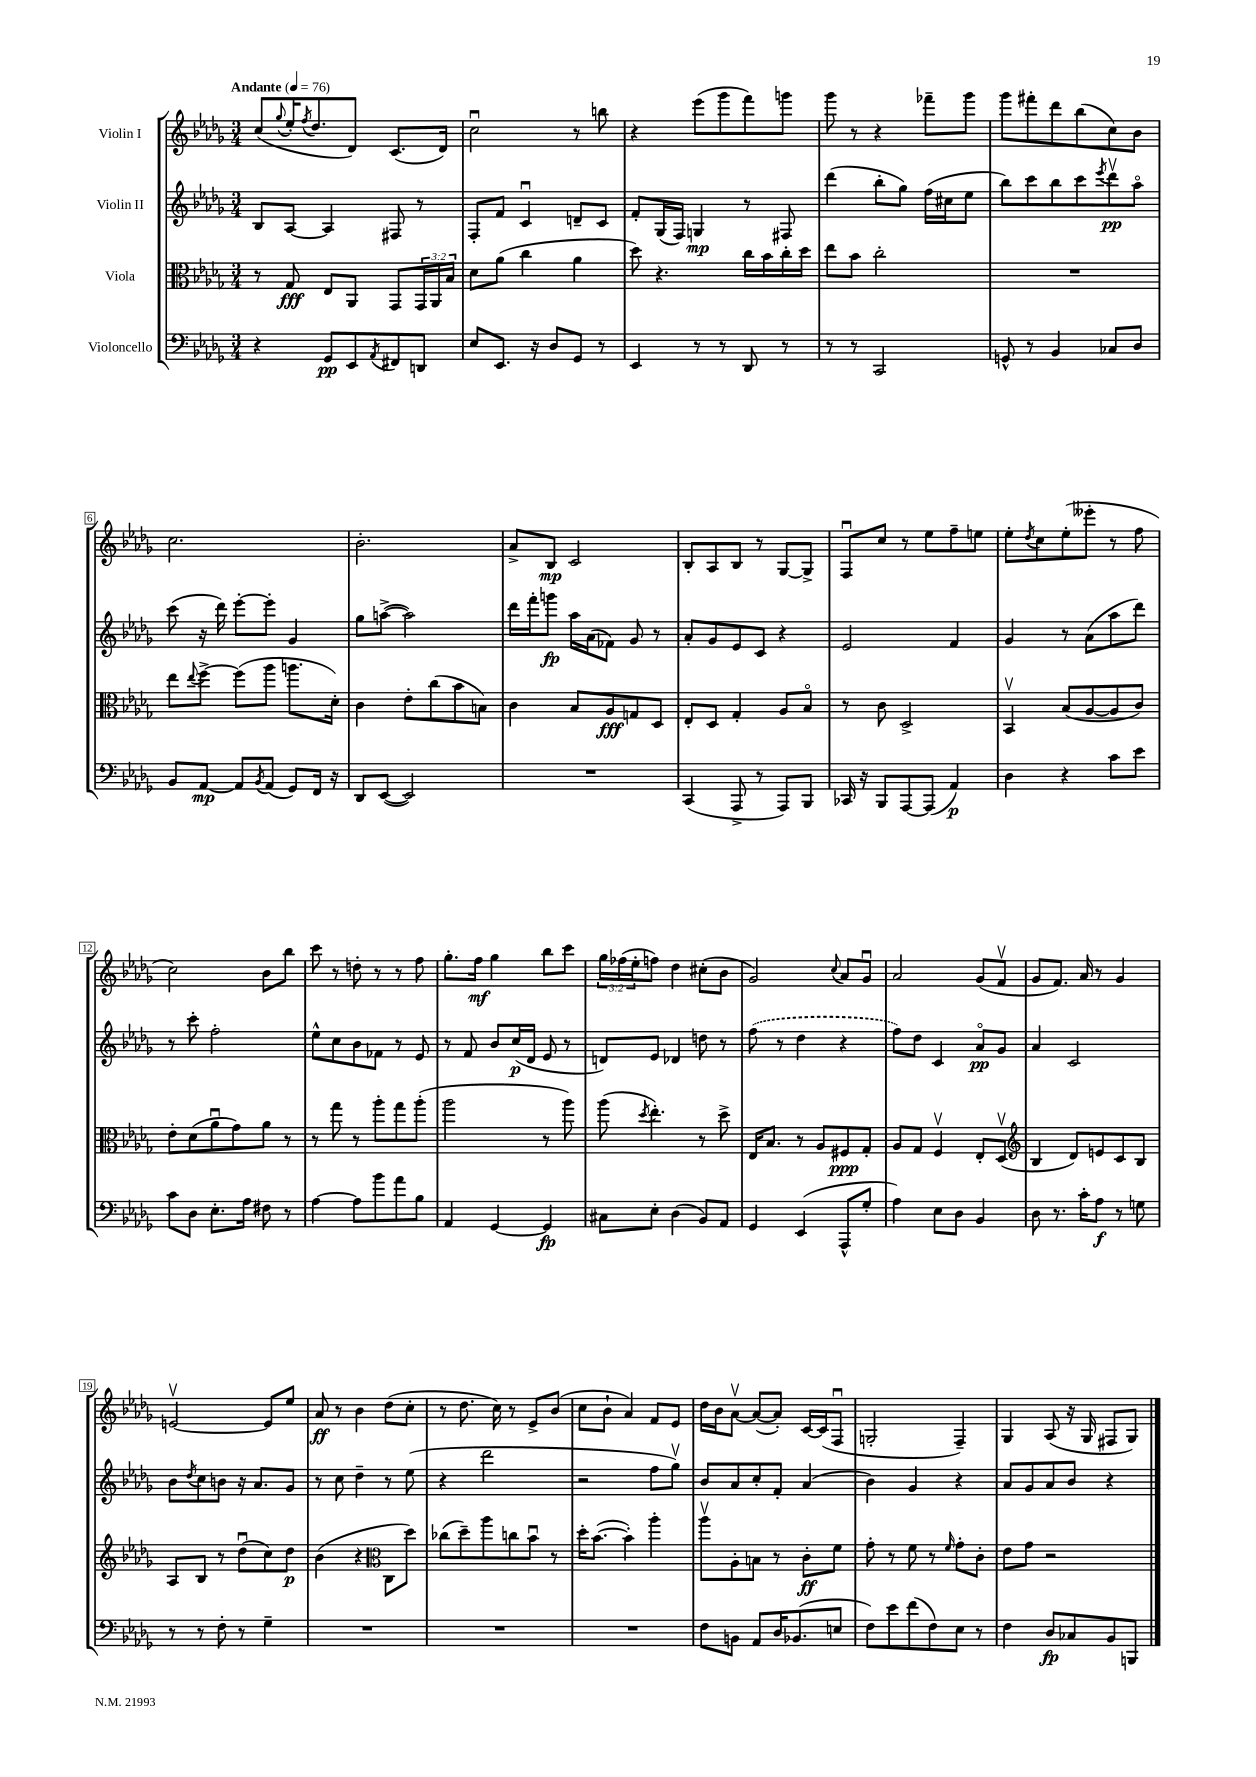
<<
\new StaffGroup <<
\new Staff = "s0" \with { instrumentName = "Violin I" } {
    \clef treble \key des \major \numericTimeSignature \time 3/4 \override Staff.TupletNumber.text = #tuplet-number::calc-fraction-text \tempo "Andante" 4 = 76
    c''8( \appoggiatura { ges''8 } ees''16-. \acciaccatura { f''8 } des''8. des'8) c'8.( des'16) |
    c''2\downbow r8 b''8 |
    r4 ees'''8( ges'''8 f'''8) g'''8 |
    ges'''8 r8 r4 fes'''8-- ges'''8 |
    ges'''8 fis'''8-. des'''8 bes''8( c''8) bes'8 |
    c''2. |
    bes'2.-. |
    aes'8-> bes8\mp c'2 |
    bes8-. aes8 bes8 r8 ges8~ ges8-> |
    f8\downbow c''8 r8 ees''8 f''8-- e''8 |
    ees''8-. \acciaccatura { des''8 } c''8 ees''8-.( eeses'''8-. r8 f''8 |
    c''2) bes'8 bes''8 |
    c'''8 r8 d''8-. r8 r8 f''8 |
    ges''8.-. f''16\mf ges''4 bes''8 c'''8 |
    \tuplet 3/2 { ges''16 fes''16( ees''16-. } f''8) des''4 cis''8-.( bes'8 |
    ges'2) \appoggiatura { c''8 } aes'8 ges'8\downbow |
    aes'2 ges'8( f'8\upbow |
    ges'8 f'8.) aes'16 r8 ges'4 |
    e'2~\upbow e'8 ees''8 |
    aes'8\ff r8 bes'4 des''8( c''8-. |
    r8 des''8. c''16) r8 ees'8-> bes'8( |
    c''8 bes'8-! aes'4) f'8 ees'8 |
    des''16 bes'16 aes'8~\upbow aes'8~( aes'8-.) c'16~ c'16( f8\downbow |
    g2-. f4--) |
    ges4 aes8( r16 ges16 fis8 ges8) \bar "|." |
}
\new Staff = "s1" \with { instrumentName = "Violin II" } {
    \clef treble \key des \major \numericTimeSignature \time 3/4
    bes8 aes8~ aes4 fis8 r8 |
    f8-. f'8 c'4\downbow d'8-- c'8 |
    f'8-. ges16( f16) g4\mp r8 fis8 |
    des'''4( bes''8-. ges''8) f''16( cis''16 ees''8 |
    bes''8) c'''8 bes''8 c'''8 \acciaccatura { ees'''8 } des'''8\upbow\pp aes''8\flageolet |
    c'''8( r16 des'''16) ees'''8~-. ees'''8-. ges'4 |
    ges''8 a''8~->( a''2) |
    des'''16 f'''16-. g'''8\fp aes''16 aes'16( fes'8) ges'8 r8 |
    aes'8-. ges'8 ees'8 c'8 r4 |
    ees'2 f'4 |
    ges'4 r8 aes'8( aes''8 des'''8) |
    r8 c'''8-. f''2-. |
    ees''8-^ c''8 bes'8 fes'8 r8 ees'8 |
    r8 f'8 bes'8 c''16\p( des'16 ees'8 r8 |
    d'8) ees'8 des'4 d''8 r8 |
    \once \slurDashed f''8( r8 des''4 r4 |
    f''8) des''8 c'4 aes'8\flageolet\pp ges'8 |
    aes'4 c'2 |
    bes'8 \acciaccatura { des''8 } c''8 b'8 r16 aes'8. ges'8 |
    r8 c''8 des''4-- r8 ees''8( |
    r4 des'''2 |
    r2 f''8 ges''8\upbow) |
    bes'8 aes'8 c''8-. f'8-. aes'4( |
    bes'4) ges'4 r4 |
    aes'8 ges'8 aes'8 bes'8 r4 \bar "|." |
}
\new Staff = "s2" \with { instrumentName = "Viola" } {
    \clef alto \key des \major \numericTimeSignature \time 3/4 \override Staff.TupletNumber.text = #tuplet-number::calc-fraction-text
    r8 ges8\fff ees8 aes,8 ges,8 \tuplet 3/2 { ges,16 aes,16 bes16 } |
    des'8 aes'8( c''4 aes'4 |
    des''8) r4. c''16 bes'16 c''16-. des''16 |
    ees''8 bes'8 c''2-. |
    R2. |
    ees''8 \appoggiatura { ees''8 } f''8~-> f''8( aes''8 a''8. des'16-.) |
    c'4 ees'8-. c''8( bes'8 b8) |
    c'4 bes8 aes8\fff g8 des8 |
    ees8-. des8 ges4-. aes8 bes8\flageolet |
    r8 c'8 des2-> |
    bes,4\upbow bes8( aes8~ aes8 c'8) |
    ees'8-. des'8( aes'8\downbow ges'8) aes'8 r8 |
    r8 ges''8 r8 aes''8-. ges''8 aes''8-.( |
    aes''2 r8 aes''8) |
    aes''8( \acciaccatura { des''8 } ees''4.-.) r8 des''8-> |
    ees16 bes8. r8 aes8 fis8\ppp ges8-. |
    aes8 ges8 f4\upbow ees8-. des8\upbow( |
    \clef treble bes4 des'8) e'8 c'8 bes8 |
    aes8 bes8 r8 des''8\downbow( c''8) des''8\p |
    bes'4( r4 \clef alto c8 des''8) |
    ces''8( des''8--) aes''8 c''8 bes'8\downbow r8 |
    des''16-. bes'8.~( bes'4-.) aes''4-. |
    aes''8\upbow aes8-. b8 r8 c'8-.\ff f'8 |
    ges'8-. r8 f'8 r8 \grace { f'16 } ges'8-. c'8-. |
    ees'8 ges'8 r2 \bar "|." |
}
\new Staff = "s3" \with { instrumentName = "Violoncello" } {
    \clef bass \key des \major \numericTimeSignature \time 3/4
    r4 ges,8\pp ees,8 \acciaccatura { aes,8 } fis,8 d,8 |
    ees8 ees,8. r16 des8 ges,8 r8 |
    ees,4 r8 r8 des,8 r8 |
    r8 r8 c,2 |
    g,8-^ r8 bes,4 ces8 des8 |
    bes,8 aes,8~\mp aes,8 \acciaccatura { bes,8 } aes,8( ges,8) f,16 r16 |
    des,8 ees,8~( ees,2) |
    R2. |
    c,4( aes,,8-> r8 aes,,8) bes,,8 |
    ces,16 r16 bes,,8 aes,,8~ aes,,8( aes,4\p) |
    des4 r4 c'8 ees'8 |
    c'8 des8 ees8.-. aes16 fis8 r8 |
    aes4~ aes8 bes'8 aes'8 bes8 |
    aes,4 ges,4~ ges,4\fp |
    cis8 ees8-. des4( bes,8) aes,8 |
    ges,4 ees,4( aes,,8-^ ges8-. |
    aes4) ees8 des8 bes,4 |
    des8 r8. c'16-. aes8\f r8 g8 |
    r8 r8 f8-. r8 ges4-- |
    R2. |
    R2. |
    R2. |
    f8 b,8 aes,8 des16 bes,8.( e8 |
    f8) ees'8 f'8( f8) ees8 r8 |
    f4 des8\fp ces8 bes,8 b,,8 \bar "|." |
}
>>
>>
\layout { \context { \Score \override BarNumber.stencil = #(make-stencil-boxer 0.1 0.3 ly:text-interface::print) } }
